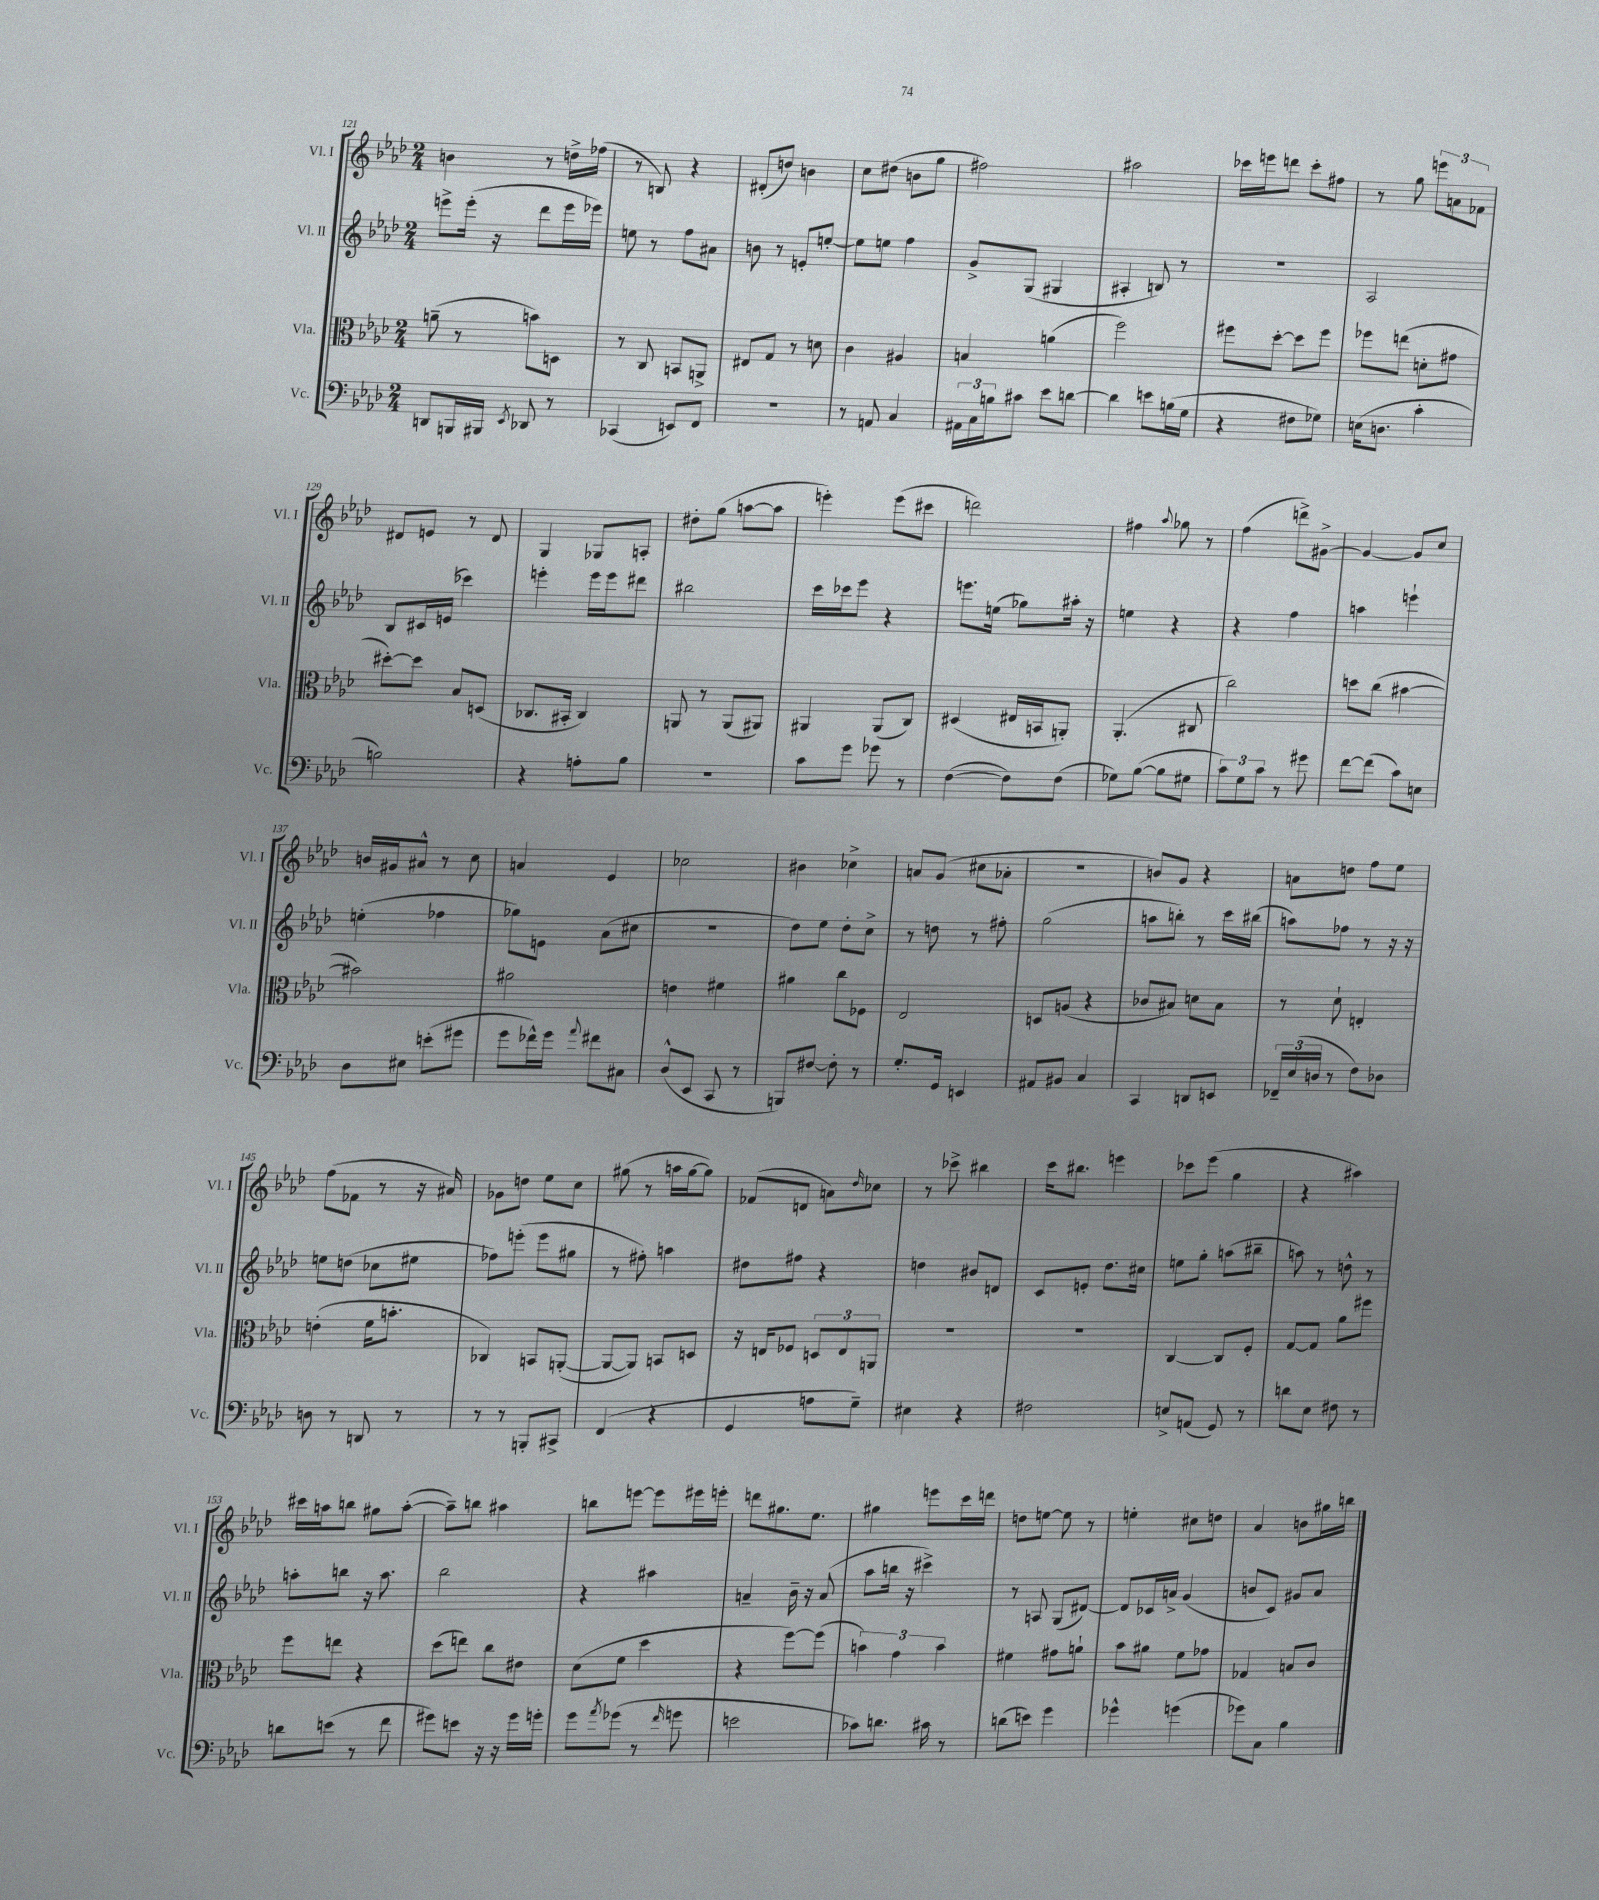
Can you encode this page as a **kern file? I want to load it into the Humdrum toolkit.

**kern	**kern	**kern	**kern
*staff4	*staff3	*staff2	*staff1
*clefF4	*clefC3	*clefG2	*clefG2
*k[b-e-a-d-]	*k[b-e-a-d-]	*k[b-e-a-d-]	*k[b-e-a-d-]
*M2/4	*M2/4	*M2/4	*M2/4
8DD	(8a~	8eee^	4b
16BBB	8r	(16eee'	.
16BBB#	.	16r	.
8qEE-	.	.	.
8DD-	8b)	8ddd-	8r
8r	8D	16eee	16dd^
.	.	16eee-)	(16ff-
=	=	=	=
(4CC-	8r	8ee	8r
.	8C	8r	8B)
8EE)	8BB	8ff	4r
8FF	8AA^	8a#	.
=	=	=	=
2r	8E#	8b	(8d#'
.	8G	8r	8dd)
.	8r	8e'	4b
.	8d	[8ee'	.
=	=	=	=
8r	4c	8ee]	8cc
8AA	.	8ee	(8dd#
4C	4A#	4ff	8b
.	.	.	8gg
=	=	=	=
24AA#	4B	8g^	2ff#)
24C	.	.	.
24B	.	.	.
8c#	.	(8G	.
8e-	(4a	4G#	.
[8d	.	.	.
=	=	=	=
4d]	2ff)	4A#'	2aa#
8e	.	8B)	.
(16B	.	8r	.
16G	.	.	.
=	=	=	=
4r	8ff#	2r	16ccc-
.	.	.	16eee
.	[8dd-'	.	8ddd
8F#	8dd-]	.	8ccc-'
8G-)	8ff#	.	8ff#
=	=	=	=
(16E	8ff-	2A-	8r
8.D	.	.	.
.	(8ee	.	8gg
4c'	8d'	.	12eee
.	.	.	12a
.	8g#	.	.
.	.	.	12f-
=	=	=	=
2B)	[8dd#')	8B-	8d#
.	8dd#]	16c#	8e
.	.	(16e	.
.	8B-	4ccc-)	8r
.	(8D	.	8d#
=	=	=	=
4r	8.C-	4eee'	4G
.	16BB#'	.	.
8A'	4C-)	16eee	8G-
.	.	16eee	.
8B-	.	8ddd#	8A'
=	=	=	=
2r	8AA	2bb#	8dd#'
.	8r	.	(8gg
.	(8AA	.	[8aa
.	8AA#)	.	8aa]
=	=	=	=
8c	4AA#	16ccc	4eee')
.	.	16ccc-	.
8g	.	8eee-	.
8g-	(8AA#	4r	(8eee
8r	8C)	.	8ccc#
=	=	=	=
([4F	(4D#	8.eee	2ddd)
.	.	(16ee	.
8F])	16E#	8gg-)	.
.	16BB	.	.
(8F	8AA')	16aa#'	.
.	.	16r	.
=	=	=	=
8G-)	(4.AA-'	4ee	4ff#
([8B-	.	.	.
.	.	.	8qqaa-
8B-]	.	4r	8gg-
8G#	8C#	.	8r
=	=	=	=
12c)	2cc)	4r	(4ff
12G	.	.	.
12c	.	.	.
8r	.	4ff	8ddd^)
8g#	.	.	[8g#^
=	=	=	=
[8f	8dd	4aa	4g#_
(8f]	(8cc	.	.
8c)	[4b#	4eee`	8g#]
8E	.	.	8cc
=	=	=	=
8D-	2b#])	(4ee'	16b
.	.	.	16g#
8E#	.	.	8a#^^
(8e'	.	4ff-	8r
8g#	.	.	8cc
=	=	=	=
8g	2a#	8gg-)	4a
16f-^^)	.	8e	.
16g	.	.	.
8qqa-	.	.	.
8f#	.	(8a-	4e-
8C#	.	8cc#	.
=	=	=	=
(8D-^^	4e	2r	2cc-
8EE-	.	.	.
8CC	4f#	.	.
8r	.	.	.
=	=	=	=
8BBB)	4a#	8dd-)	4b#
[8F#	.	8ee-	.
8F#']	8cc	8dd-'	4cc-^
8r	8F-	8cc^	.
=	=	=	=
8.G'	2E-	8r	8a
.	.	8dd	(8g
16GG	.	.	.
4EE	.	8r	8cc#
.	.	8ff#'	8a-'
=	=	=	=
8AA#	8D	(2gg	2r
8BB#	(8A	.	.
4C	4r	.	.
=	=	=	=
4CC	8c-	8aa	8b)
.	8B#)	8bb')	8g
8DD	8d	8r	4r
8EE	8B#	16ccc	.
.	.	(16bb#	.
=	=	=	=
24FF-~	8r	8aa)	8a
(24E-	.	.	.
24D	.	.	.
8r	8d-`	8ff-	8dd
8F)	4E'	8r	8ff
8D-	.	16r	8ee-
.	.	16r	.
=	=	=	=
8D	(4e'	8ee	(8ff
8r	.	(8dd	8f-
8DD	16f	8cc-	8r
.	8.b'	.	.
8r	.	8ee#	16r
.	.	.	16a#)
=	=	=	=
8r	4C-)	8ff-)	8g-
8r	.	(8eee'	8dd
8BBB'	8BB	8eee	8ee-
8CC#^	([8AA'	8gg#	8cc
=	=	=	=
(4FF	8AA_	8r	(8gg#
.	8AA])	8ff#')	8r
4r	8BB	4aa	16aa
.	.	.	[16gg#
.	8D	.	8gg#])
=	=	=	=
4GG	16r	8dd#	(8f-
.	16E	.	.
.	8F-	8ff#	8d
8A	12D	4r	8a)
.	12E	.	.
.	.	.	16qqdd-
8G~)	.	.	8cc-
.	12AA	.	.
=	=	=	=
4E#	2r	4dd	8r
.	.	.	8ccc-^
4r	.	8b#	4bb#
.	.	8d	.
=	=	=	=
2F#	2r	8c	16ccc
.	.	.	8.bb#
.	.	8e'	.
.	.	8.dd-	4eee
.	.	16cc#	.
=	=	=	=
8E^	[4C	8ee	8ccc-
(8AA	.	8gg'	(8eee-
8GG)	8C]	(8aa	4gg
8r	8F'	8bb#~	.
=	=	=	=
8d	[8G	8aa)	4r
8E-	8G]	8r	.
8F#	8a-	8dd^^	4aa#)
8r	8ff#	8r	.
=	=	=	=
8d	8ff	8aa'	16ccc#
.	.	.	16aa
(8e	8ee	8bb	8bb
8r	4r	16r	8gg#
.	.	8.aa	.
8f	.	.	([8aa'
=	=	=	=
8g#)	(8dd-	2bb-	8aa~])
8e	8ee)	.	8bb
16r	8cc	.	4aa#
16r	.	.	.
16g#	8e#	.	.
16g'	.	.	.
=	=	=	=
8g	(8d-	4r	8bb
8qa-	.	.	.
(8g-	8f	.	[8eee
8r	4dd-	4aa#	8eee]
16qqf	.	.	.
8g	.	.	16eee#
.	.	.	16eee'
=	=	=	=
2e	4r	4a~	8ddd
.	.	.	8.gg#
.	[8ff)	16b-~	.
.	.	16r	8.ee-
.	(8ff]	(8a	.
=	=	=	=
8c-)	6b)	8aa-	4gg#
8.d	.	16bb	.
.	6g	.	.
.	.	16r	.
.	.	4ccc#^)	8eee
16c#	.	.	.
.	6b	.	.
8r	.	.	16ccc
.	.	.	16ddd
=	=	=	=
(8d	4f#	8r	8dd
8e)	.	8A	[8ee
4g	8g#	(8G	8ee]
.	8a`	[8d#)	8r
=	=	=	=
4g-^^	8b-	8d#]	4ee'
.	8a#	16c-	.
.	.	16a^	.
(4g	8f	(4g	8cc#
.	8g-	.	8dd
=	=	=	=
8g-)	4G-	8b	4a-
8C	.	8c)	.
4B-	8B	8g#	8b
.	8c	8a-	16gg#
.	.	.	16bb
==	==	==	==
*-	*-	*-	*-
